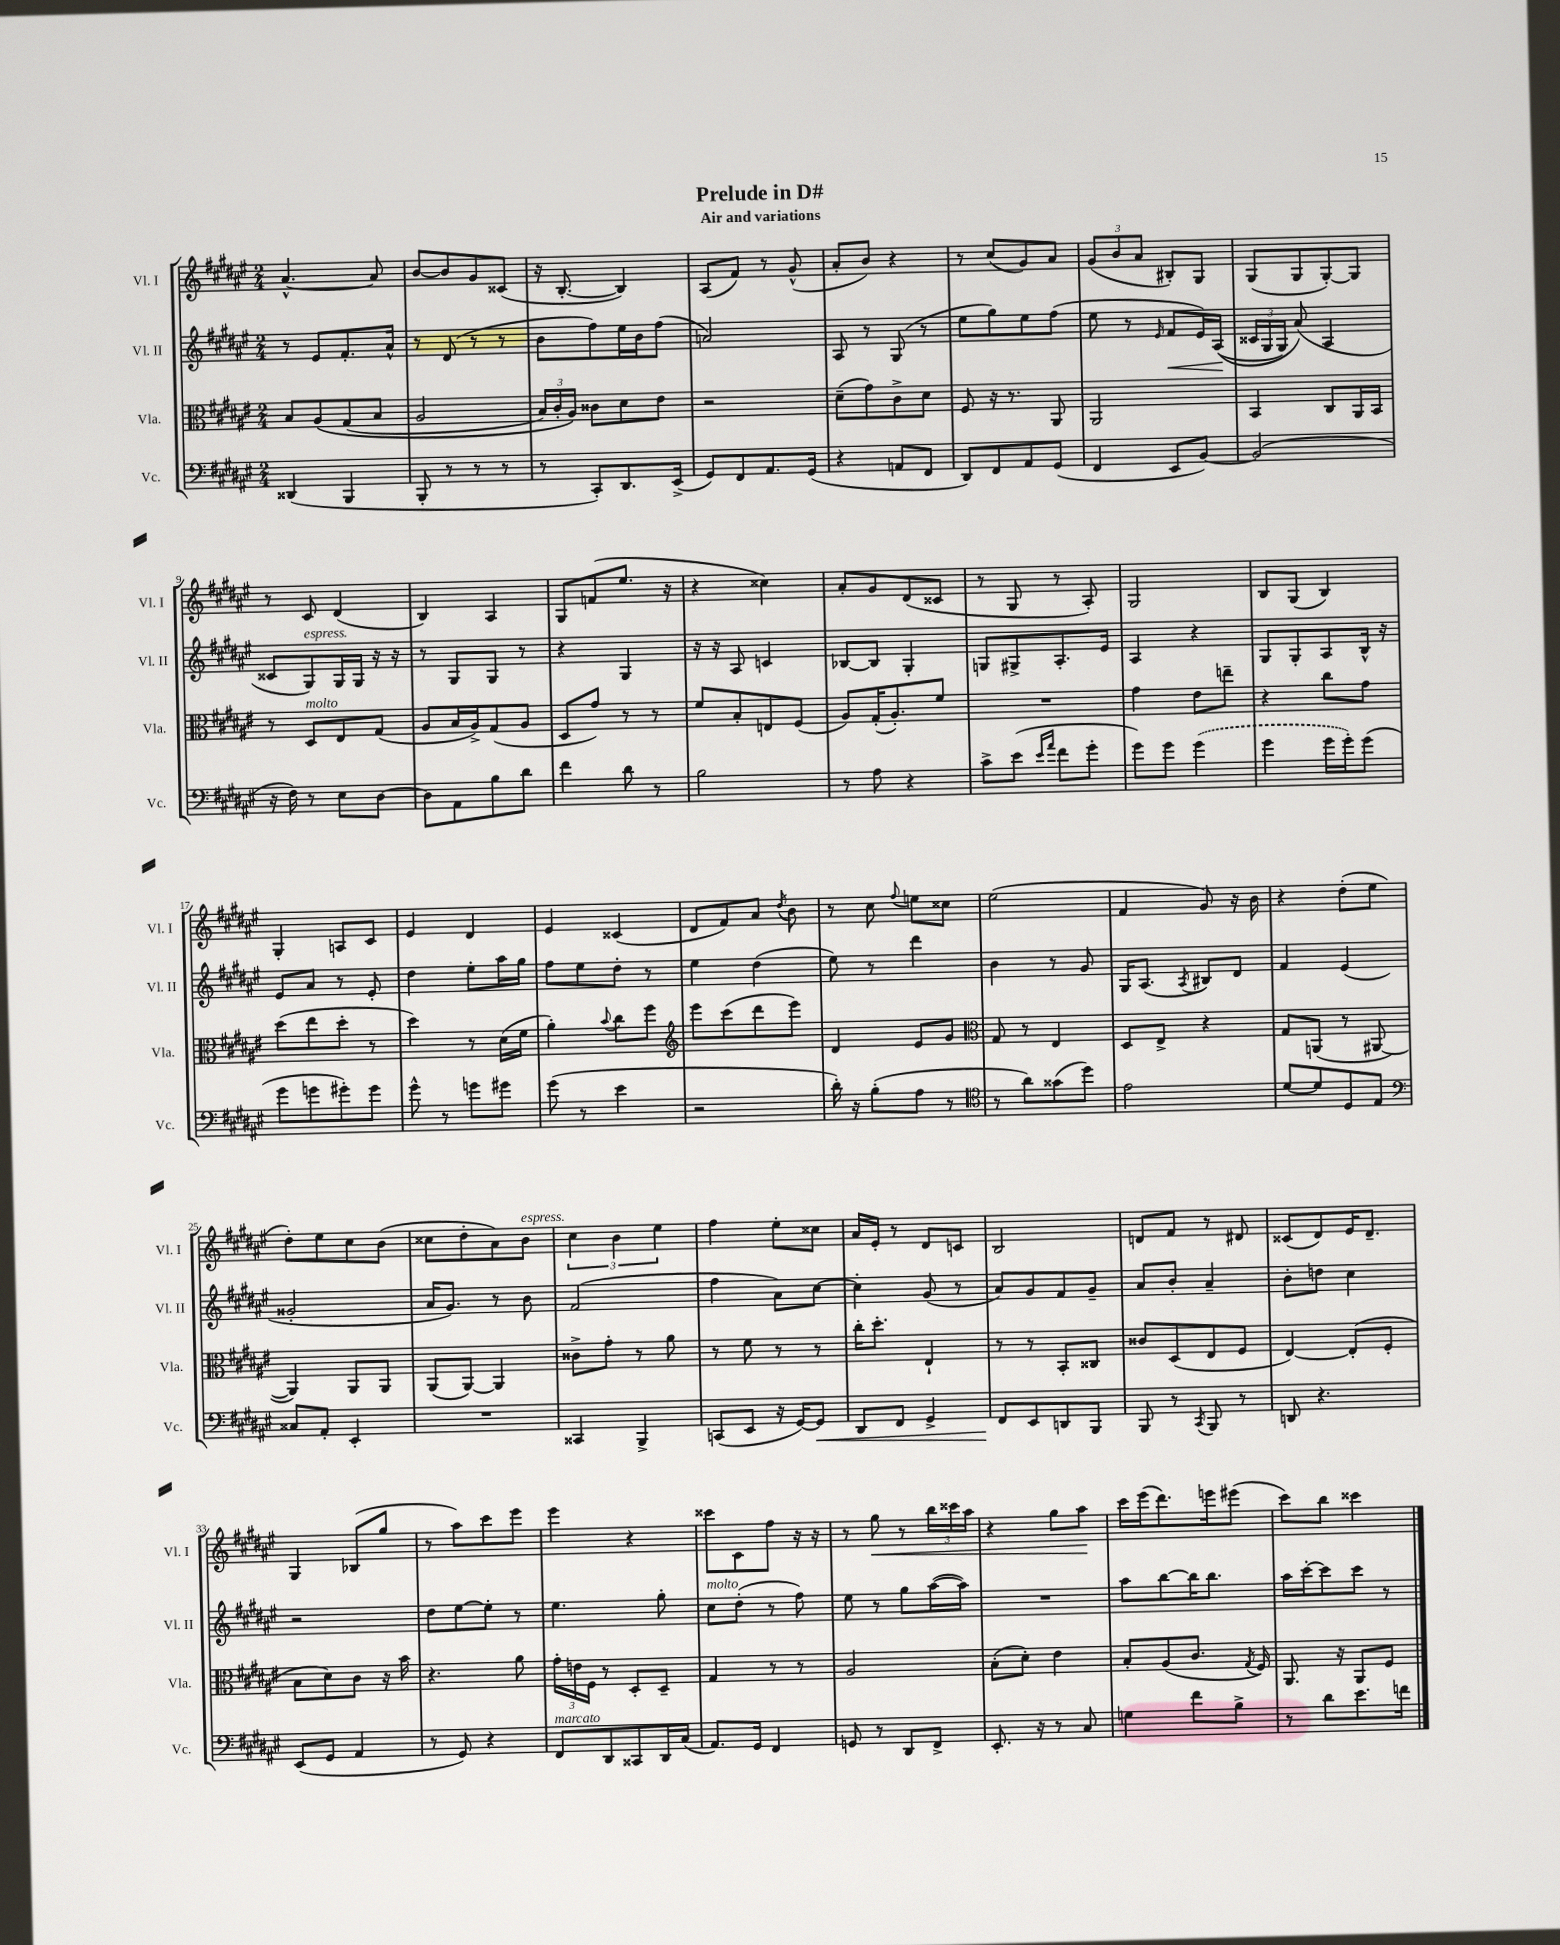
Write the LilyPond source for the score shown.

\header { title = "Prelude in D#" subtitle = "Air and variations" }
<<
\new StaffGroup <<
\new Staff = "s0" \with { instrumentName = "Vl. I" shortInstrumentName = "Vl. I" } {
    \clef treble \key fis \major \numericTimeSignature \time 2/4
    \autoBeamOff ais'4.~-^ ais'8 |
    b'8[~ b'8 gis'8 cisis'8]( |
    r16 b8.~-. b4) |
    ais8[( fis'8]) r8 gis'8-^( |
    ais'8[-. b'8]) r4 |
    r8 cis''8[( gis'8) ais'8] |
    \tuplet 3/2 { gis'8[( b'8 ais'8] } bis8[-.) gis8] |
    gis8[( gis8 gis8~-.) gis8] |
    r8 cis'8 dis'4( |
    b4) ais4 |
    gis8[ f'8( eis''8.] r16 |
    r4 cisis''4) |
    ais'8[-. gis'8 dis'8( cisis'8] |
    r8 gis8 r8 ais8-.) |
    gis2 |
    b8[ gis8]( b4) |
    gis4-. a8[ cis'8] |
    eis'4 dis'4 |
    eis'4 cisis'4( |
    dis'8[ fis'8) ais'8] \acciaccatura { dis''8 } b'8 |
    r8 cis''8 \appoggiatura { fis''8 } e''8[ cisis''8] |
    eis''2( |
    fis'4 gis'8) r16 b'16 |
    r4 dis''8[-.( eis''8] |
    dis''8[-.) eis''8 cis''8 b'8]( |
    cisis''8[ dis''8-. ais'8) b'8]^\markup { \italic "espress." } |
    \tuplet 3/2 { cis''4 b'4 eis''4 } |
    fis''4 eis''8[-. cisis''8] |
    ais'16[ eis'16]-. r8 dis'8[ c'8] |
    b2 |
    d'8[ fis'8] r8 dis'8 |
    cisis'8[( dis'8) eis'16 dis'8.]-- |
    gis4 bes8[( gis''8] |
    r8 ais''8[) cis'''8 eis'''8] |
    eis'''4 r4 |
    cisis'''8[ cis'8 fis''8] r16 r16 |
    r8 gis''8\< r8 \tuplet 3/2 { b''16[ cisis'''16 ais''16] } |
    r4 gis''8[ ais''8]\! |
    cis'''16[ eis'''16( dis'''8.) e'''16 eis'''8]( |
    cis'''8[) b''8] cisis'''4 \bar "|." |
}
\new Staff = "s1" \with { instrumentName = "Vl. II" shortInstrumentName = "Vl. II" } {
    \clef treble \key fis \major \numericTimeSignature \time 2/4
    \autoBeamOff r8 eis'8[ fis'8.-. ais'16]-^ |
    r8 dis'8( r8 r8 |
    b'8[ fis''8) eis''16 b'16 fis''8]( |
    a'2) |
    ais8 r8 gis8( r8 |
    eis''8[ gis''8) eis''8 fis''8]( |
    eis''8 r8 \grace { eis'16 } fis'8[\< eis'16) ais16]\!(\( |
    \tuplet 3/2 { cisis'16[ gis16 gis16]) } ais'8(\) ais4 |
    cisis'8[ gis8^\markup { \italic "espress." }) gis16 gis16] r16 r16 |
    r8 gis8[ gis8] r8 |
    r4 gis4 |
    r16 r16 ais8 c'4 |
    bes8[~ bes8] gis4-. |
    g8[ gis8-> ais8.-. eis'16] |
    ais4 r4 |
    gis8[ gis8-. ais8 b16]-^ r16 |
    eis'8[ ais'8] r8 eis'8-. |
    dis''4 eis''8[-. ais''16 gis''16] |
    fis''8[ eis''8 dis''8]-. r8 |
    eis''4 dis''4( |
    eis''8) r8 dis'''4 |
    b'4 r8 gis'8 |
    gis16[ ais8.]( \acciaccatura { ais8 } bis8[) dis'8] |
    fis'4 eis'4( |
    gisis'2-. |
    ais'16[ gis'8.]) r8 b'8 |
    fis'2( |
    fis''4 ais'8[) cis''8]~ |
    cis''4-. gis'8( r8 |
    ais'8[) gis'8 fis'8 gis'8]-- |
    ais'8[ b'8]-. ais'4-- |
    b'8[-. d''8] cis''4 |
    r2 |
    dis''8[ eis''8~ eis''8]-. r8 |
    eis''4. gis''8-. |
    cis''8[^\markup { \italic "molto" } dis''8]-.( r8 fis''8) |
    eis''8 r8 gis''8[ ais''16~( ais''16]) |
    R2 |
    ais''8[ b''8~ b''16 b''8.] |
    ais''16[ cis'''16~-. cis'''8 cis'''8] r8 \bar "|." |
}
\new Staff = "s2" \with { instrumentName = "Vla." shortInstrumentName = "Vla." } {
    \clef alto \key fis \major \numericTimeSignature \time 2/4
    \autoBeamOff b8[ ais8\( gis8( b8] |
    ais2 |
    \tuplet 3/2 { b16[) cis'16-. ais16]\) } cisis'8[ dis'8 eis'8] |
    r2 |
    dis'8[--( gis'8) cis'8-> dis'8] |
    fis8 r16 r8. ais,8 |
    ais,2 |
    b,4 cis8[ ais,16 b,16] |
    r8 dis8[^\markup { \italic "molto" } eis8 gis8]( |
    ais8[ b16 ais16->) gis8( ais8] |
    dis8[ gis'8]) r8 r8 |
    fis'8[ b8-. e8 fis8]( |
    ais8[) gis16-.( ais8.-.) fis'8] |
    R2 |
    gis'4 eis'8[ e''8]-- |
    r4 cis''8[ gis'8] |
    dis''8[( eis''8 dis''8]-. r8 |
    dis''4) r8 dis'16[( fis'16] |
    ais'4-.) \appoggiatura { b'8 } cis''8[ fis''8] |
    \clef treble eis'''8[ cis'''8( dis'''8 eis'''8]) |
    dis'4 eis'8[ gis'8] |
    \clef alto gis8 r8 eis4 |
    dis8[ eis8]-> r4 |
    gis8[ a,8]( r8 ais,8~ |
    ais,4) ais,8[ ais,8] |
    ais,8[( ais,8]~) ais,4 |
    cisis'8[-> gis'8]-. r8 ais'8 |
    r8 fis'8 r8 r8 |
    cis''16[-. dis''8.]-. eis4-! |
    r8 r8 b,8[-. cisis8] |
    cisis'8[ dis8( eis8 fis8] |
    eis4~) eis8[-.( fis8]-. |
    b8[ dis'8) cis'8] r16 b'16 |
    r4. ais'8 |
    \tuplet 3/2 { gis'16[-. e'16 fis16] } r8 dis8[-. dis8]-- |
    gis4 r8 r8 |
    ais2 |
    b8[-.( dis'8]-.) eis'4 |
    b8[-. ais8( cis'8.] \acciaccatura { gis8 } fis16) |
    ais,8. r16 ais,8[ fis8] \bar "|." |
}
\new Staff = "s3" \with { instrumentName = "Vc." shortInstrumentName = "Vc." } {
    \clef bass \key fis \major \numericTimeSignature \time 2/4
    \autoBeamOff disis,4( b,,4 |
    b,,8-. r8 r8 r8 |
    r8 cis,8[-.) dis,8. eis,16]->( |
    gis,8[) fis,8 ais,8. gis,16]( |
    r4 a,8[ fis,8] |
    dis,8[) fis,8 ais,8 gis,8]( |
    fis,4 eis,8[ b,8]~) |
    b,2( |
    r16 fis16) r8 eis8[ dis8]~ |
    dis8[ ais,8 b8 dis'8] |
    fis'4 dis'8 r8 |
    b2 |
    r8 ais8 r4 |
    cis'8[-> eis'8]( \grace { eis'16[ ais'16] } fis'8[ gis'8]-. |
    gis'8[) gis'8] \once \slurDashed gis'4( |
    gis'4 gis'16[ gis'16-.) gis'8]( |
    gis'8[ g'8 gis'8-.) gis'8] |
    gis'8-^ r8 g'8[ gis'8] |
    gis'8( r8 eis'4 |
    r2 |
    dis'16-.) r16 b8[-.( ais8] r8 |
    \clef tenor r8 ais'8[) gisis'8( dis''8]) |
    eis'2 |
    dis'8[~ dis'8 dis8 eis8] |
    \clef bass cisis8[ ais,8]-. eis,4-. |
    R2 |
    cisis,4 b,,4-> |
    c,8[( eis,8] r16 gis,16[~) gis,8]\< |
    dis,8[ fis,8] gis,4-> |
    fis,8[\! eis,8 d,8 b,,8] |
    b,,8 r8 \acciaccatura { cis,8 } b,,8 r8 |
    d,8 r4. |
    eis,8[( gis,8] ais,4 |
    r8 gis,8) r4 |
    fis,8[^\markup { \italic "marcato" } dis,8 cisis,8 dis,16 cis16]( |
    ais,8.[) gis,16] fis,4 |
    g,8 r8 dis,8[ fis,8]-> |
    eis,8.-. r16 r8 cis8 |
    g4 fis'8[ b8]-> |
    r8 dis'8[ eis'8. f'16] \bar "|." |
}
>>
>>
